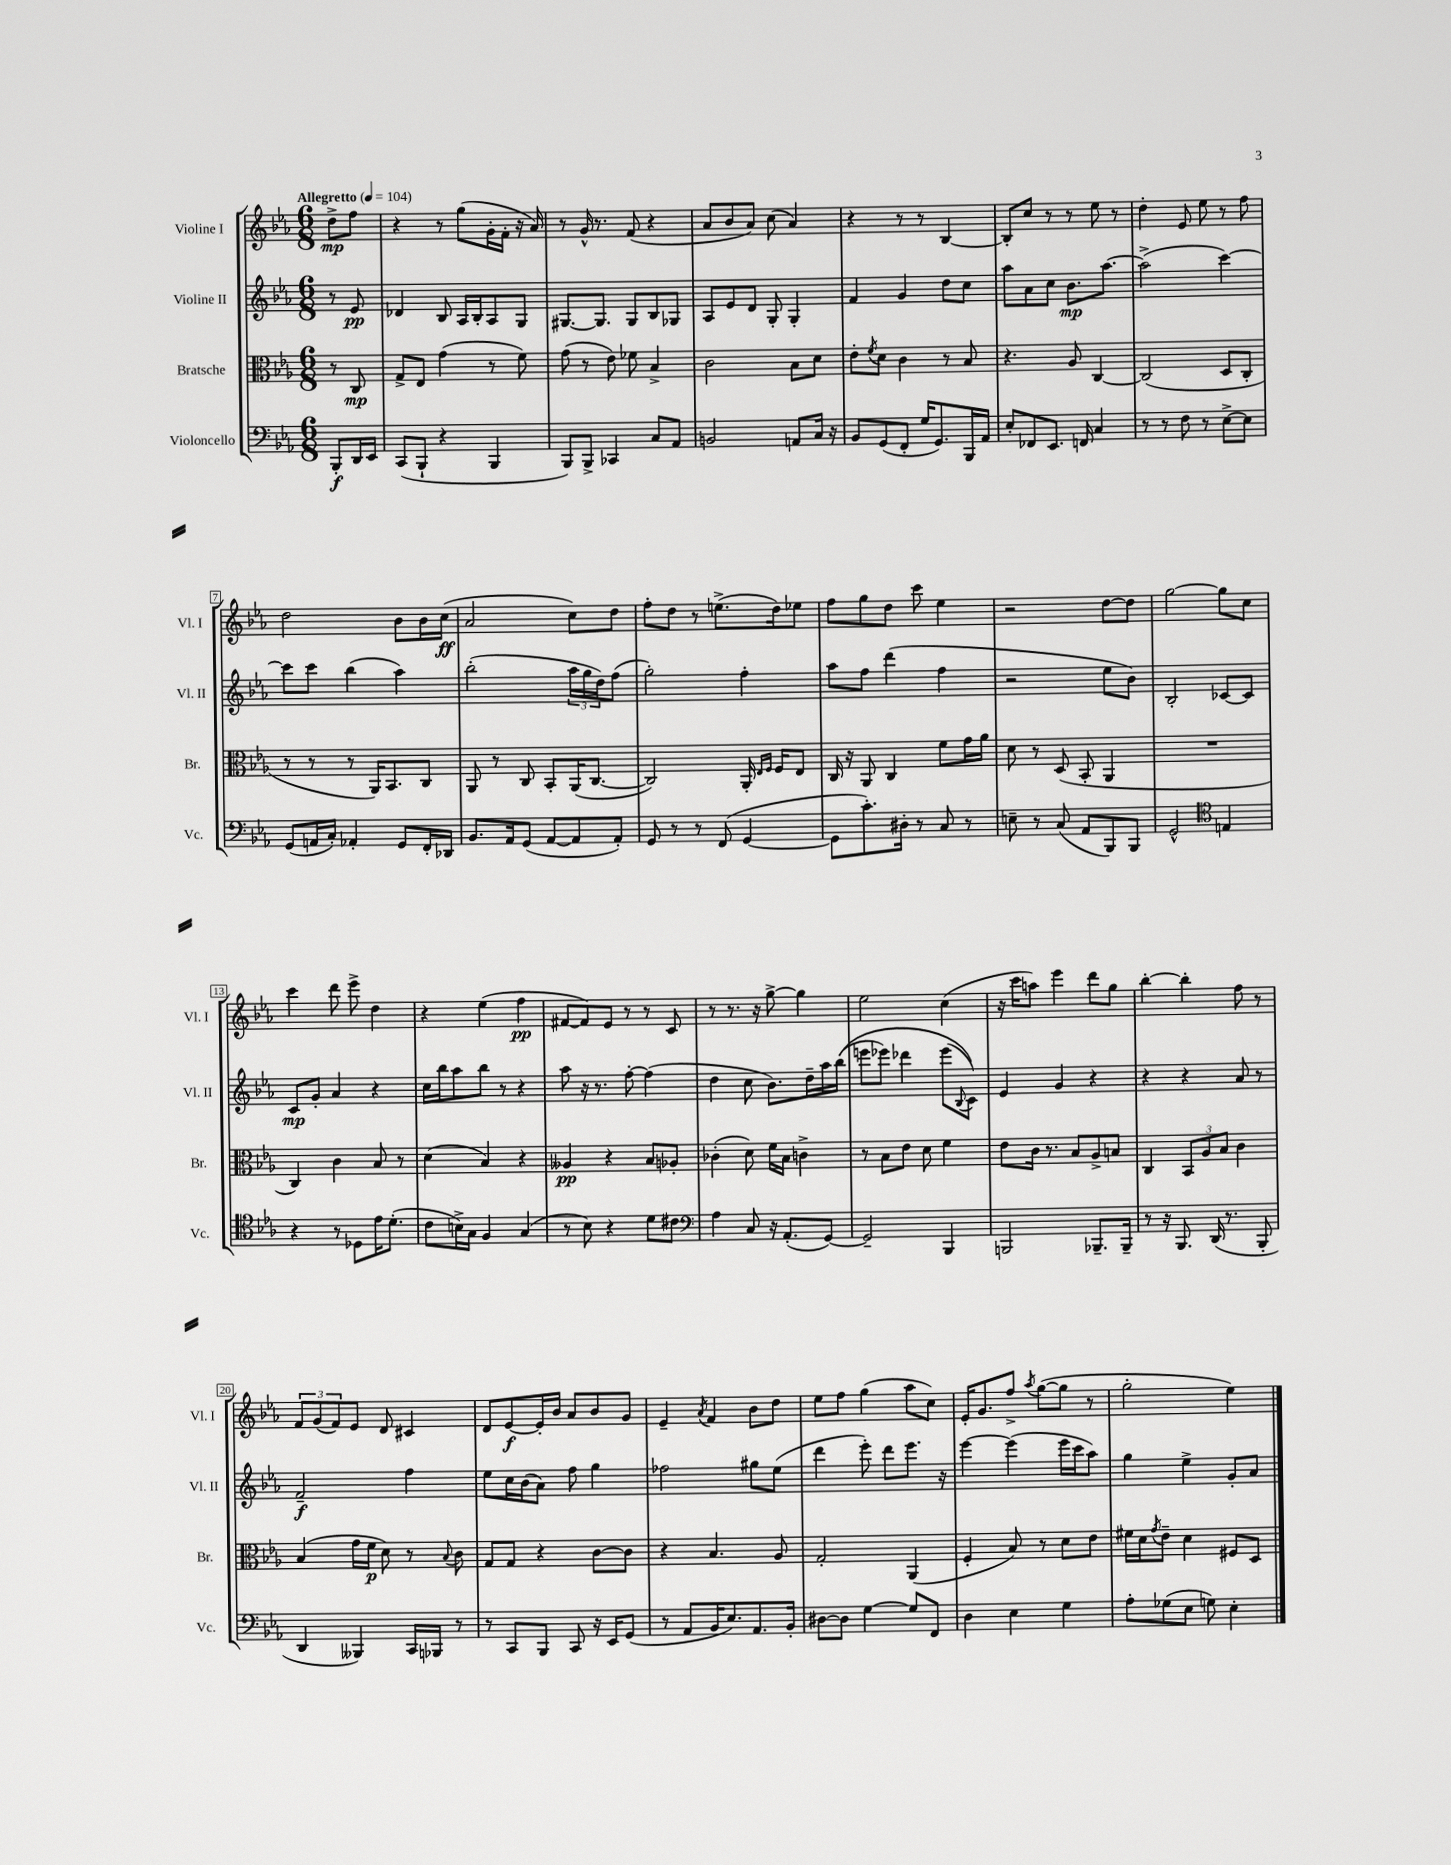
<<
\new StaffGroup <<
\new Staff = "s0" \with { instrumentName = "Violine I" shortInstrumentName = "Vl. I" } {
    \clef treble \key ees \major \numericTimeSignature \time 6/8 \partial 4 \tempo "Allegretto" 4 = 104
    d''8->\mp f''8 |
    r4 r8 g''8( g'16-. f'16-. r16 aes'16) |
    r8 g'16-^ r8. f'8( r4 |
    aes'8 bes'8 aes'8) c''8( aes'4) |
    r4 r8 r8 bes4~ |
    bes8-. c''8 r8 r8 ees''8 r8 |
    d''4-. ees'8 ees''8 r8 f''8 |
    d''2 bes'8 bes'16 c''16\ff( |
    aes'2 c''8) d''8 |
    f''8-. d''8 r8 e''8.->( d''16) ees''8 |
    f''8 g''8 d''8 c'''8 ees''4 |
    r2 d''8~ d''8 |
    g''2~ g''8 c''8 |
    c'''4 d'''8 ees'''8-> d''4 |
    r4 ees''4( f''4\pp |
    fis'8~ fis'8) ees'8 r8 r8 c'8 |
    r8 r8. r16 g''8~-> g''4 |
    ees''2 c''4( |
    r16 c'''16 a''8) ees'''4 d'''8 g''8 |
    bes''4~-. bes''4-. f''8 r8 |
    \tuplet 3/2 { f'8 g'8( f'8) } ees'8 d'8 cis'4 |
    d'8 ees'8~\f ees'16-. bes'16 aes'8 bes'8 g'8 |
    ees'4-- \acciaccatura { aes'8 } f'4 bes'8 d''8 |
    ees''8 f''8 g''4( aes''8 c''8) |
    ees'16-. g'8. f''8-> \acciaccatura { aes''8 } g''8~( g''8 r8 |
    g''2-. ees''4) \bar "|." |
}
\new Staff = "s1" \with { instrumentName = "Violine II" shortInstrumentName = "Vl. II" } {
    \clef treble \key ees \major \numericTimeSignature \time 6/8 \partial 4
    r8 ees'8\pp |
    des'4 bes8 aes16 bes16-. aes8 g8 |
    gis8.~ gis8. gis8 bes8 ges8 |
    aes8 ees'8 d'8 g8-. g4-. |
    f'4 g'4 d''8 c''8 |
    aes''8 aes'8 c''8 bes'8.\mp aes''8.~ |
    aes''2->( c'''4~) |
    c'''8 c'''8 bes''4( aes''4) |
    bes''2-.( \tuplet 3/2 { aes''16 g''16 d''16) } f''8( |
    g''2-.) f''4-. |
    aes''8 f''8 d'''4( f''4 |
    r2 ees''8 bes'8) |
    bes2-. ces'8~ ces'8 |
    c'8\mp g'8-. aes'4 r4 |
    c''16 bes''16 aes''8 bes''8 r8 r4 |
    aes''8 r16 r8. f''8~-. f''4( |
    d''4 c''8 bes'8.) d''16-- aes''16 bes''16(\( |
    e'''8 ees'''8) des'''4 ees'''8( \appoggiatura { bes8 } c'8)\) |
    ees'4 g'4 r4 |
    r4 r4 aes'8 r8 |
    f'2--\f f''4 |
    ees''8 c''16 bes'16( aes'8) f''8 g''4 |
    fes''2 gis''8 ees''8( |
    d'''4 ees'''8-.) d'''8 ees'''8. r16 |
    ees'''4~ ees'''4( ees'''16 c'''16 aes''8) |
    g''4 ees''4-> g'8-. aes'8 \bar "|." |
}
\new Staff = "s2" \with { instrumentName = "Bratsche" shortInstrumentName = "Br." } {
    \clef alto \key ees \major \numericTimeSignature \time 6/8 \partial 4
    r8 c8\mp |
    g8-> ees8 g'4( r8 f'8) |
    g'8( r8 ees'8) fes'8 bes4-> |
    c'2 bes8 d'8 |
    ees'8-. \acciaccatura { f'8 } d'8 c'4 r8 bes8 |
    r4. aes8 c4~ |
    c2( d8 c8-. |
    r8 r8 r8 aes,16) bes,8. c8 |
    aes,8 r8 c8 bes,8-. aes,16( c8.~ |
    c2) aes,16-. \grace { ees16 f16 } f16 ees8 |
    c16 r16 aes,8 c4 f'8 g'16 aes'16 |
    d'8 r8 d8( bes,8-. aes,4 |
    R2. |
    c4) c'4 bes8 r8 |
    d'4( bes4) r4 |
    aeses4\pp r4 bes8 aes8-. |
    ces'4-.( d'8) f'16 bes16 c'4-> |
    r8 bes8 ees'8 d'8 f'4 |
    ees'8 c'16 r8. bes8 aes8-> b8 |
    c4 \tuplet 3/2 { bes,8 aes8 bes8 } c'4 |
    bes4( g'16 f'16\p d'8) r8 \appoggiatura { bes8 } c'8 |
    g8 g8 r4 c'8~ c'8 |
    r4 bes4. aes8 |
    g2-. aes,4( |
    f4-. bes8) r8 d'8 ees'8 |
    fis'16 d'16 \acciaccatura { g'8 } ees'8-- d'4 fis8 d8 \bar "|." |
}
\new Staff = "s3" \with { instrumentName = "Violoncello" shortInstrumentName = "Vc." } {
    \clef bass \key ees \major \numericTimeSignature \time 6/8 \partial 4
    bes,,8-.\f d,16 ees,16 |
    c,8( bes,,8-! r4 bes,,4 |
    bes,,8) bes,,8-> ces,4 c8 aes,8 |
    b,2 a,8 c16 r16 |
    bes,8 g,8( f,8-. g16 g,8.) bes,,16 aes,16 |
    ees8-. fes,8 ees,8. f,16 c4 |
    r8 r8 f8 r8 ees8~-> ees8 |
    g,8( a,16 c16-.) aes,4-. g,8 f,16-. des,16 |
    bes,8. aes,16 g,8( aes,8~ aes,8 aes,8-.) |
    g,8 r8 r8 f,8( g,4~ |
    g,8 c'8.-.) dis16-. r8 c8 r8 |
    e8-- r8 c8( aes,8 bes,,8) bes,,8 |
    g,2-^ \clef tenor e4 |
    r4 r8 des8 ees'16 d'8.-.( |
    c'8 b16->) g16 f4 g4( |
    r8 bes8) r4 d'8 cis'8 |
    \clef bass aes4 c8 r16 aes,8.-.( g,8~) |
    g,2-- bes,,4 |
    b,,2 bes,,8.-- bes,,16-- |
    r8 r16 bes,,8. d,16( r8. bes,,8-. |
    d,4 beses,,4) c,16 bes,,16 r8 |
    r8 c,8 bes,,8 c,8 r16 ees,16 g,8( |
    r8 aes,8 bes,16 ees8.) aes,8. bes,16-. |
    dis8~ dis8 g4~ g8 f,8 |
    d4 ees4 g4 |
    aes8-. ges8( ees8 g8) ees4-. \bar "|." |
}
>>
>>
\layout { \context { \Score \override BarNumber.stencil = #(make-stencil-boxer 0.1 0.3 ly:text-interface::print) } }
